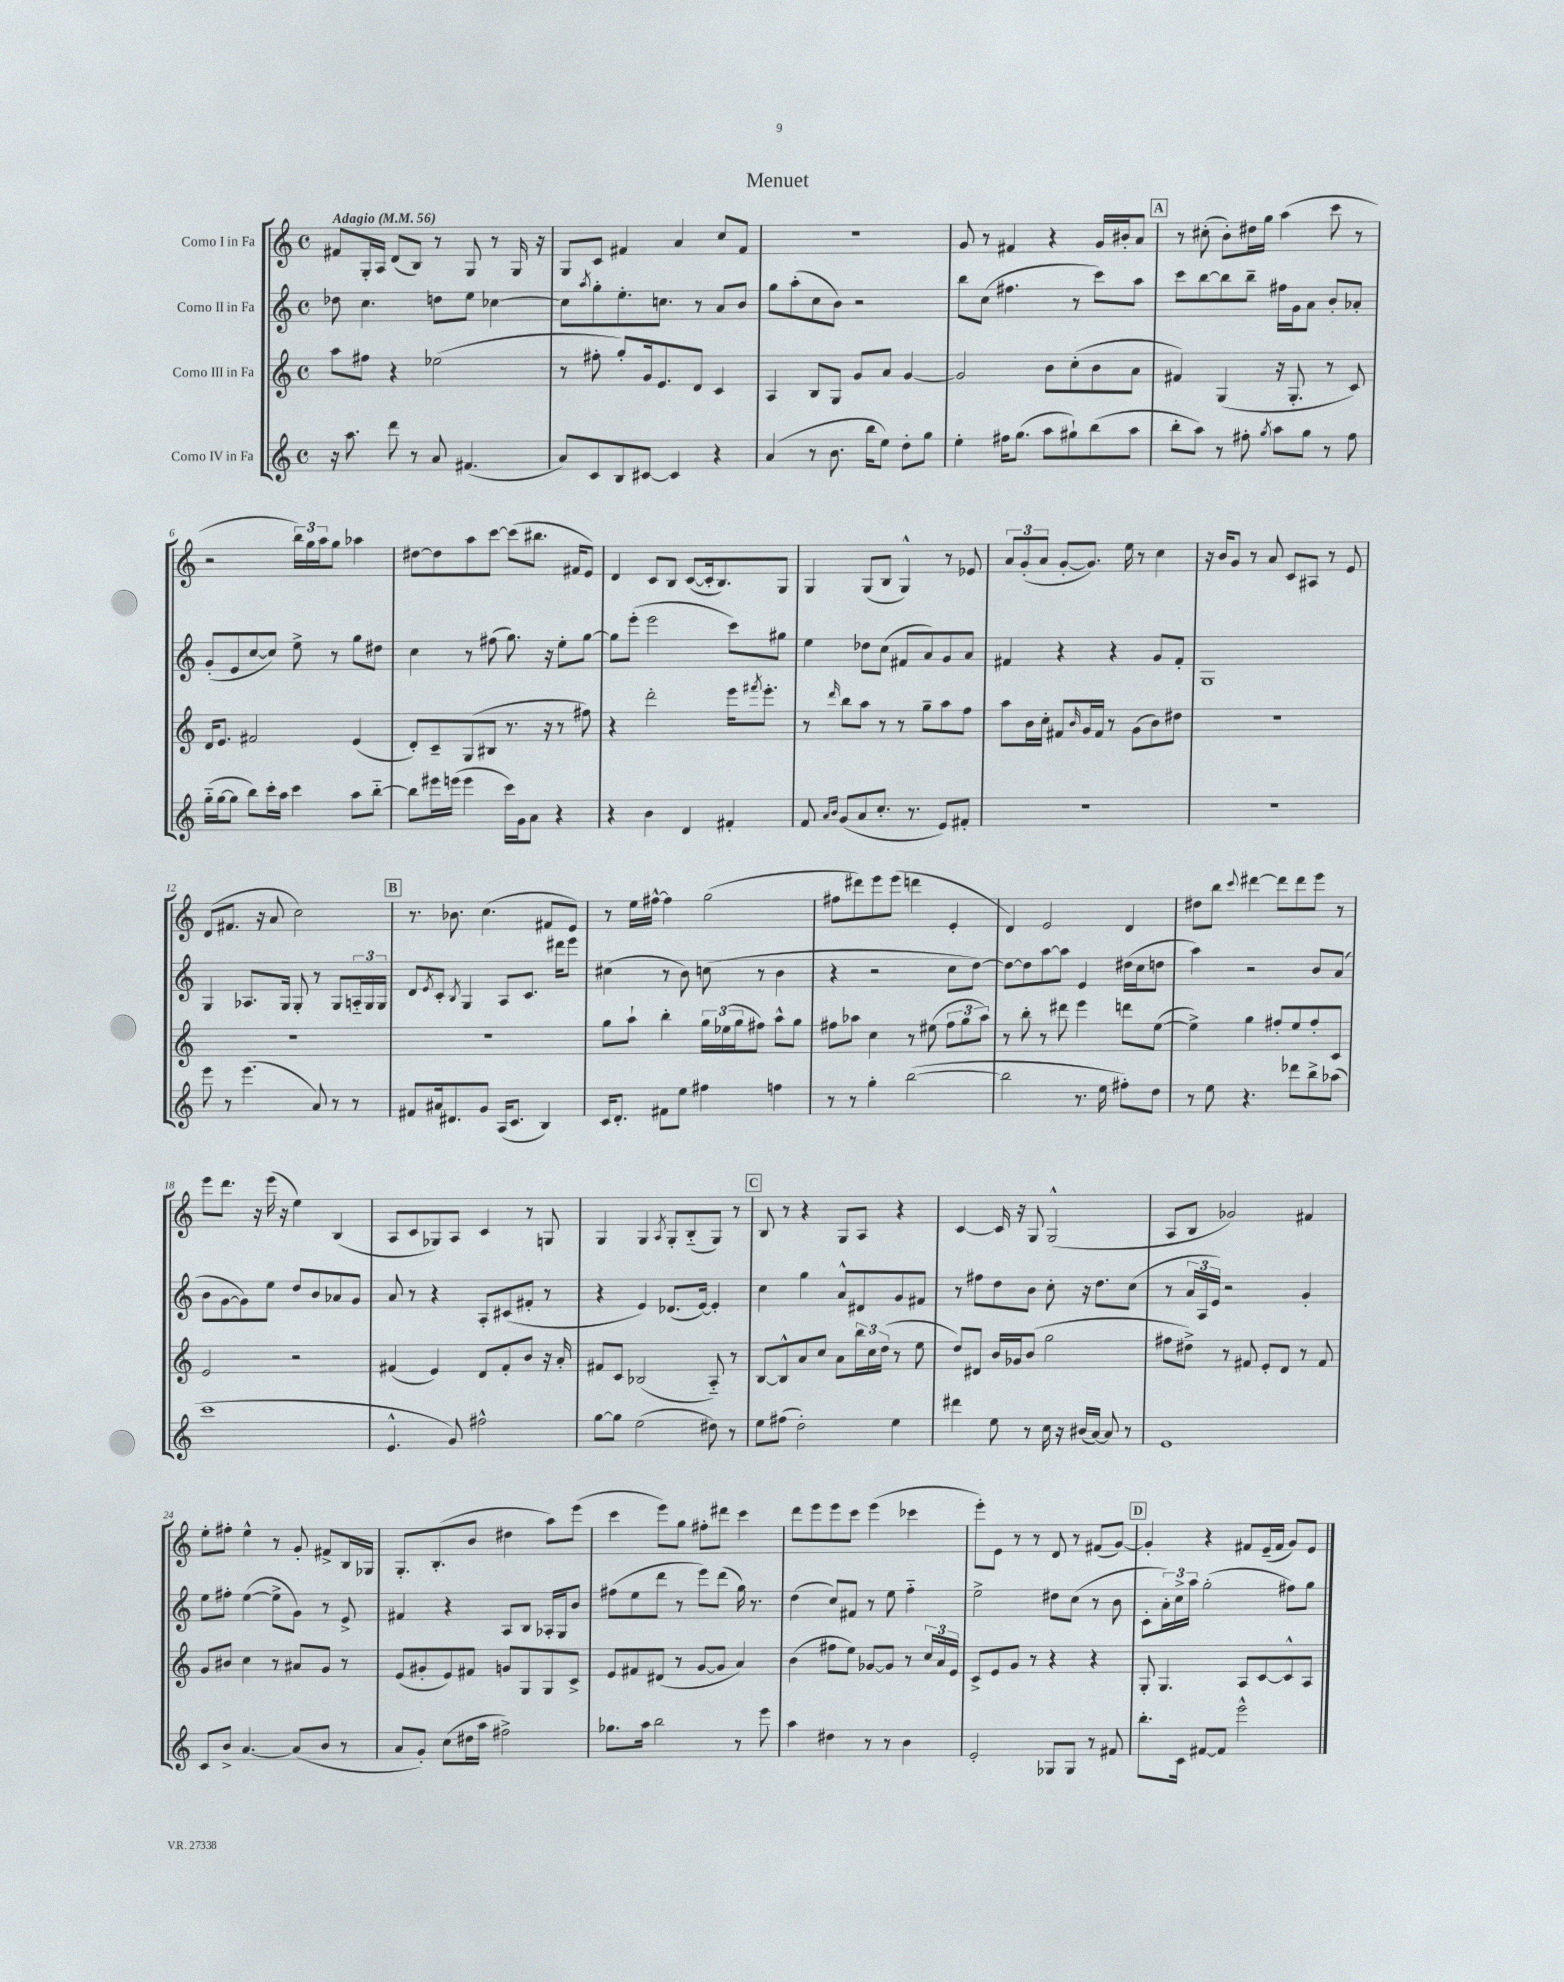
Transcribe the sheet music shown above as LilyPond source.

\header { title = "Menuet" }
<<
\new StaffGroup <<
\new Staff = "s0" \with { instrumentName = "Corno I in Fa" } {
    \clef treble \key c \major \defaultTimeSignature \time 4/4 \tempo "Adagio" 4 = 56
    fis'8 g16-. a16 d'8( b8) r8 g8 r8 g16 r16 |
    g8 c'8 fis'4 a'4 c''8 fis'8 |
    r1 |
    g'8 r8 fis'4 r4 g'16 bis'16-. a'8 |
    \mark \markup { \box "A" } r8 cis''8-.( b'8-.) dis''16 g''16 a''4( c'''8 r8 |
    r2 \tuplet 3/2 { b''16) g''16 a''16 } g''8 aes''4 |
    dis''8~ dis''8 a''8 c'''8~ c'''8( bis''8. fis'16 e'8) |
    d'4 c'8 b8 c'8~( c'16-. b8.) g8 |
    g4 g8( b8 g4-^) r8 ees'8 |
    \tuplet 3/2 { a'8 g'8-.( a'8 } g'8~-. g'8.) e''16 r8 c''4 |
    r16 b'16 g'8 r8 a'8 c'8 ais8 r8 e'8 |
    d'8( fis'8. r16 a'8 c''2) |
    \mark \markup { \box "B" } r8. bes'8. c''4.( fis'8 e'8) |
    r8 e''16 fis''16~-^ fis''4 g''2( |
    fis''8 dis'''8) e'''8 e'''8( d'''4 e'4-. |
    d'4) e'2 d'4 |
    dis''8 b''8 \appoggiatura { c'''8 } dis'''4~ dis'''8 dis'''8 e'''8 r8 |
    e'''8 d'''8. r16 e'''16( r16 e''4) b4( |
    a8 c'8 ges8) a8 c'4 r8 g8 |
    g4 g4 \acciaccatura { a8 } g8-. b8-_( g8) r8 |
    \mark \markup { \box "C" } b8 r8 r4 g8 a8 r4 |
    c'4~ c'16 r16 g8 g2-^( |
    a8 b8 ges'2) fis'4 |
    e''8-. fis''8-. e''4-^ r8 g'8-. fis'8-> b16 ges16 |
    g8.-. b8.-.( b'8 dis''4 a''8) e'''8( |
    c'''4 e'''8) g''8 fis''8-. dis'''8 c'''4 |
    d'''8 e'''8 e'''8 c'''8 e'''4( ces'''4 |
    e'''8-.) e'8 r8 r8 d'8 r8 fis'8( g'8~) |
    \mark \markup { \box "D" } g'4-. r4 fis'8 e'16--( fis'16 g'8) e'8 \bar "|." |
}
\new Staff = "s1" \with { instrumentName = "Corno II in Fa" } {
    \clef treble \key c \major \defaultTimeSignature \time 4/4
    des''8 c''4. d''8 e''8 ces''4~ |
    ces''8 \acciaccatura { a''8 } g''8-. e''8.-. c''8. r8 a'8 b'8 |
    g''8 a''8-.( c''8 b'8) r2 |
    b''8 c''8( fis''4. r8 c'''8) a''8 |
    \mark \markup { \box "A" } c'''8 b''8~ b''8 b''8-- fis''16 g'16 a'8 b'8-. aes'8-. |
    g'8-.( e'8 c''8~ c''8) e''8-> r8 g''8 dis''8 |
    c''4 r8 fis''8( g''8.) r16 e''8-. g''8~ |
    g''8 e'''8-.( e'''2 c'''8) gis''8 |
    e''4 des''8 c''8( fis'8 a'8) g'8 a'8 |
    fis'4 r4 r4 g'8 fis'8-. |
    g1 |
    g4 aes8. g16 g8-. r8 g8 \tuplet 3/2 { a16-_ g16 g16 } |
    \mark \markup { \box "B" } d'8 \acciaccatura { e'8 } c'8-. \acciaccatura { b8 } g4 a8 c'8. dis'''16 e'''8 |
    cis''4( r8 b'8) c''8( r8 b'4 |
    r4 r2 c''8 d''8~) |
    d''8~ d''8 a''8~ a''8 e'4 dis''16( c''16 d''8 |
    a''4) r2 b'8 a'8( |
    b'8 g'8~ g'8) e''8 d''8 b'8 aes'8 g'8 |
    a'8 r8 r4 a8-. cis'8( fis'8-. r8 |
    r4 e'4) des'8.( e'16~) e'4-. |
    \mark \markup { \box "C" } c''4 g''4 a'8-^ dis'8 g'8 fis'8 |
    r8 fis''8 d''8 b'8 c''8-. r16 d''8. c''8( |
    r8 \tuplet 3/2 { a'16 a16 e'16) } r2 g'4-. |
    e''8 fis''8-. e''4~( e''8-> g'8) r8 e'8-> |
    fis'4 r4 a8 b8 aes16-. g16 b'8 |
    fis''8( e''8 d'''8 r8 e'''8) d'''8( g''16) r8. |
    d''4( c''8) fis'8 r8 e''8 f''4-_ |
    e''2-> dis''8 c''8( r8 b'8 |
    \mark \markup { \box "D" } c'8-. \tuplet 3/2 { a'16-.) c''16-> a''16 } g''2-.( fis''8) g''8 \bar "|." |
}
\new Staff = "s2" \with { instrumentName = "Corno III in Fa" } {
    \clef treble \key c \major \defaultTimeSignature \time 4/4
    a''8 fis''8 r4 ees''2( |
    r8 fis''8-. g''8-.) g'16 e'8. d'8 c'4 |
    a4 b8 g8 g'8 a'8 g'4~ |
    g'2 b'8 c''8-.( b'8 a'8 |
    \mark \markup { \box "A" } fis'4) g4( r16 g8.-. r8 c'8) |
    d'16 e'8. fis'2 e'4( |
    d'8-.) c'8-- g8( bis8 r8. r16 r8 fis''8) |
    r4 d'''2-. e'''16 \acciaccatura { fis'''8 } e'''8.-. |
    r8 \grace { d'''16 } b''8 a''8 r8 r8 g''8-- a''8 f''8 |
    a''8 b'16 c''16-. fis'8 \grace { b'16 } g'16 fis'16 r8 g'8( b'8) dis''8 |
    R1 |
    R1 |
    \mark \markup { \box "B" } R1 |
    g''8 a''8-! b''4-. \tuplet 3/2 { g''16 ees''16( g''16 } fis''8) a''8-^ g''8 |
    fis''8 aes''8 c''4 r8 eis''8( \tuplet 3/2 { fis''8 g''8 aes''8) } |
    r8 b''8-. r8 dis'''8 e'''4 d'''8 e''8~( |
    e''4->) g''4 fis''8-. e''8 fis''8-. c'8 |
    e'2 r2 |
    fis'4( e'4) d'8 fis'8-. b'8 r16 a'16-. |
    fis'8 c'8 bes2( a8-_) r8 |
    \mark \markup { \box "C" } b8~ b8-^ a'8 c''8 a'8 \tuplet 3/2 { b''16 c''16 d''16( } r8 e''8 |
    d''8) dis'8 b'16 ges'16 b'8( g''2 |
    fis''8 dis''8->) r8 fis'8 e'8-. d'8 r8 fis'8 |
    g'8 bis'8 c''4 r8 ais'8 g'8 r8 |
    e'8( gis'8-. e'8) fis'8 g'8 g8 g8 c'8-> |
    e'8 fis'8 dis'8( r8 g'8~ g'8 a'4) |
    b'4( fis''8 e''8) ges'8~ ges'8 r8 \tuplet 3/2 { c''16 a'16 e'16 } |
    c'8-> e'8 g'8 r8 r4 r4 |
    \mark \markup { \box "D" } g8-. g4. a8 c'8~ c'8-^ a8 \bar "|." |
}
\new Staff = "s3" \with { instrumentName = "Corno IV in Fa" } {
    \clef treble \key c \major \defaultTimeSignature \time 4/4
    r16 a''8. d'''8 r8 a'8 fis'4.( |
    a'8) c'8 b8 cis'8~ cis'4 r4 |
    a'4( r8 b'8. b''16 e''8) d''8-. g''8 |
    e''4-. fis''16 g''8.( a''8 gis''8-!) b''8( a''8 |
    \mark \markup { \box "A" } b''8-. a''8) r8 fis''8-. \acciaccatura { g''8 } a''8 g''8 r8 fis''8 |
    g''16-_( g''16~ g''8 b''8) c'''16-. a''16 c'''4 a''8 b''8~-_ |
    b''8 eis'''16 e'''16( e'''4 c'''16) g'16 a'8 r4 |
    r4 b'4 d'4 fis'4-. |
    f'8 \grace { a'16 b'16 } g'8( a'8 c''8.-. r8. e'8) fis'8-. |
    R1 |
    R1 |
    e'''8 r8 e'''4.( a'8) r8 r8 |
    \mark \markup { \box "B" } fis'8 ais'16 dis'8. g'8 a16( c'8. b4) |
    c'16 d'8.-. fis'8 e''8 fis''4 f''4 |
    r8 r8 g''4-. b''2~( |
    b''2 r8. e''16 fis''8-.) d''8 |
    r8 e''8 r4. des'''8 b''8-> aes''8( |
    c'''1 |
    e'4.-^ g'8) fis''2-^ |
    g''8~ g''8 e''2( dis''8) r8 |
    \mark \markup { \box "C" } e''8 fis''8( d''2-.) e''4 |
    dis'''4 e''8 r8 c''16 r16 bis'16( a'16~) a'8 r8 |
    e'1 |
    c'8 b'8-> a'4.~ a'8( b'8 r8 |
    a'8 g'8-.) c''8( dis''16 a''16 fis''2->) |
    ges''8. a''16 b''2 r8 e'''8 |
    a''4 dis''4 r8 r8 b'4 |
    e'2-. ges8 ges8 r8 fis'8 |
    \mark \markup { \box "D" } b''8.-. c'16 fis'8~ fis'8 e'''2-^ \bar "|." |
}
>>
>>
